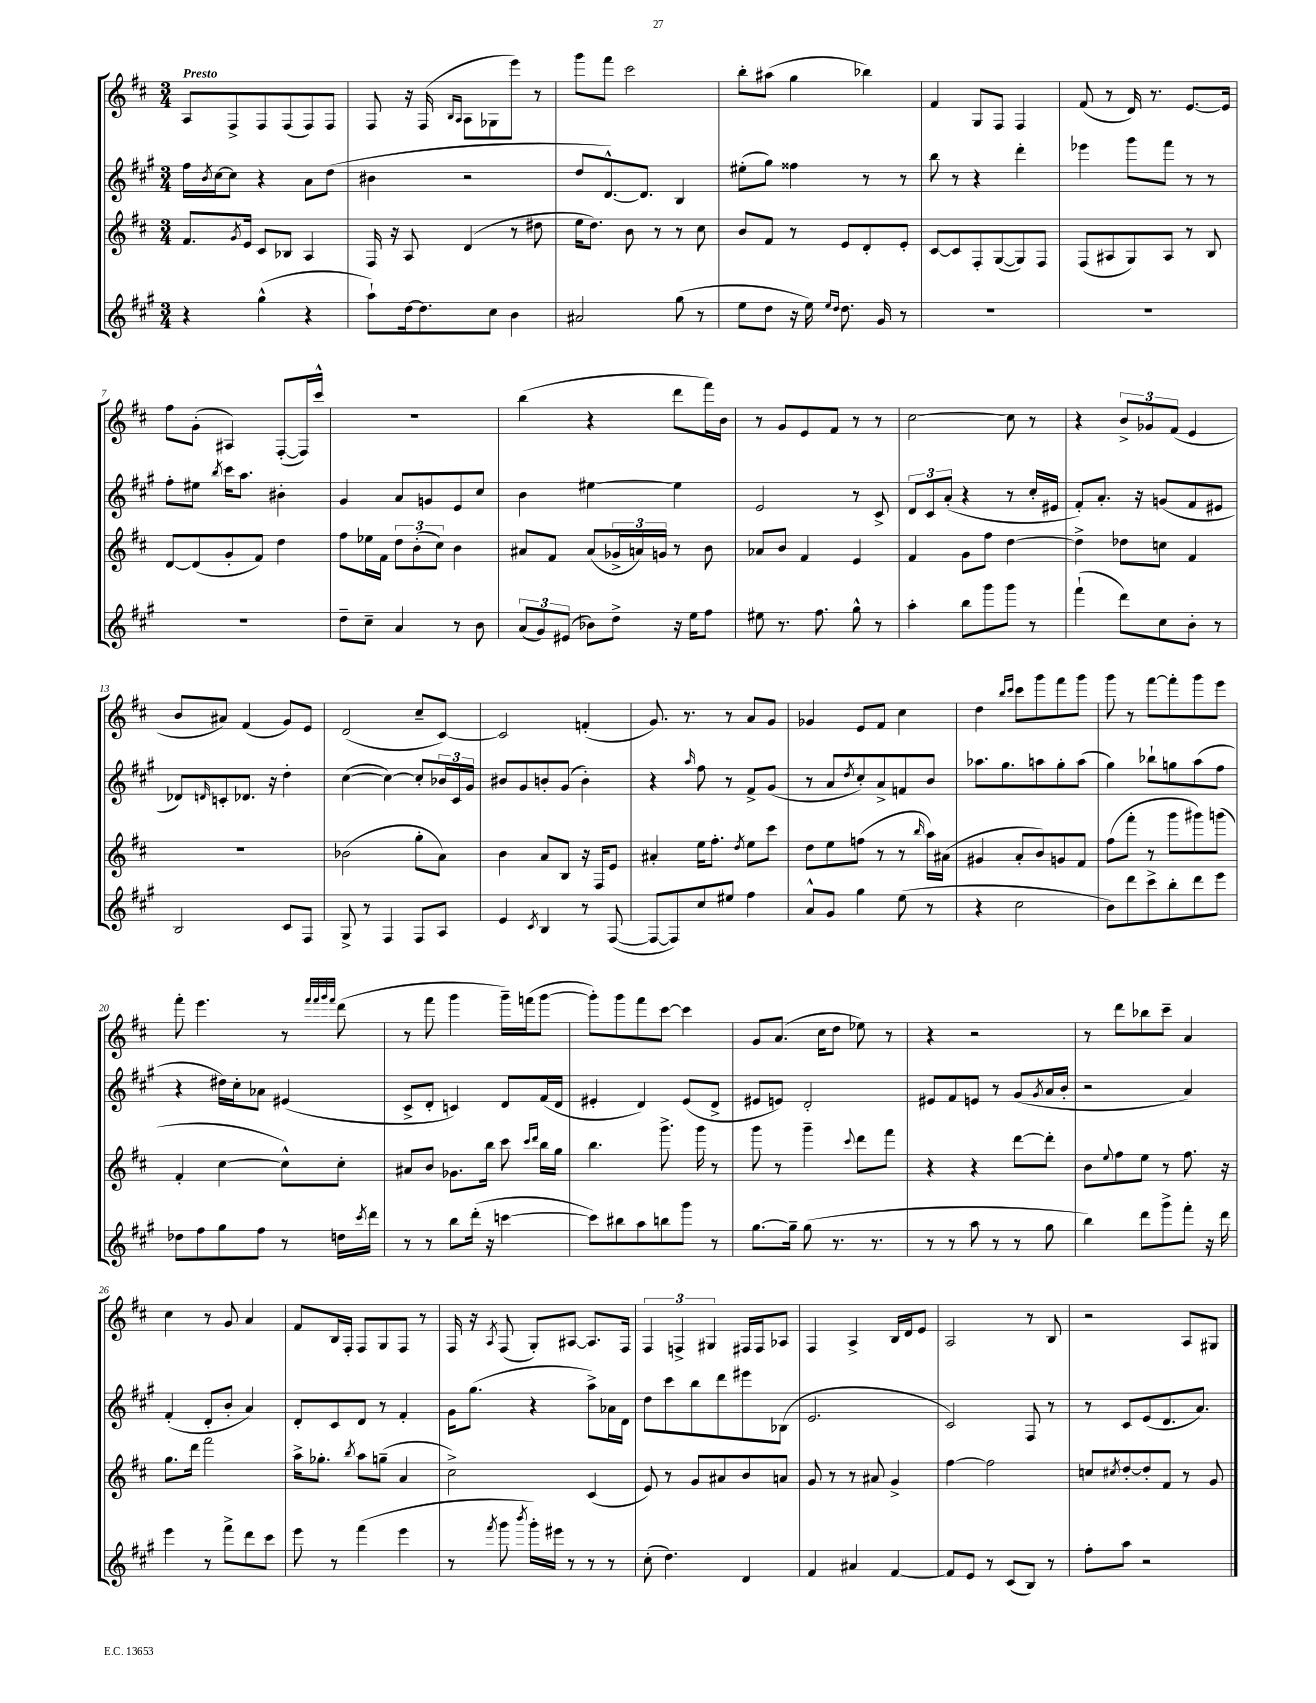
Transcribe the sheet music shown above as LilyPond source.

<<
\new StaffGroup <<
\new Staff = "s0" {
    \clef treble \key d \major \numericTimeSignature \time 3/4 \tempo "Presto"
    a8 fis8-> fis8 fis8( fis8) fis8 |
    fis8 r16 fis16( \grace { b16 a16 } a8 ges8 e'''8) r8 |
    g'''8 fis'''8 cis'''2 |
    b''8-. ais''8( g''4 bes''4) |
    fis'4 g8 fis8 fis4 |
    fis'8( r8 d'16) r8. e'8.~ e'16 |
    fis''8 g'8-.( ais4) fis8~-.( fis16) cis'''16-^ |
    R2. |
    b''4( r4 d'''8 fis'''16) b'16 |
    r8 g'8 e'8 fis'8 r8 r8 |
    cis''2~ cis''8 r8 |
    r4 \tuplet 3/2 { b'8-> ges'8 fis'8( } e'4 |
    b'8 ais'8) fis'4( g'8) e'8 |
    d'2( cis''8-- cis'8~) |
    cis'2 f'4-.( |
    g'8.) r8. r8 a'8 g'8 |
    ges'4 e'8 fis'8 cis''4 |
    d''4 \grace { b''16 cis'''16 } cis'''8 g'''8 fis'''8 g'''8 |
    g'''8 r8 fis'''8~ fis'''8-. g'''8 e'''8 |
    fis'''8-. e'''4. r8 \grace { fis'''32 fis'''32 g'''32 fis'''32 } d'''8( |
    r8 fis'''8 g'''4 g'''16--) f'''16( g'''8~ |
    g'''8-.) g'''8 fis'''8 cis'''8~ cis'''4 |
    g'8 a'8.( cis''16 d''8 ees''8) r8 |
    r4 r2 |
    r8 d'''8 bes''8 cis'''8-- a'4 |
    cis''4 r8 g'8 a'4 |
    fis'8 b16 fis16-. fis8 g8 fis8 r8 |
    fis16 r16 \acciaccatura { a8 } fis8( g8-.) ais8~ ais8. fis16 |
    \tuplet 3/2 { fis4 f4-> gis4 } fis16 fis16 aes8 |
    fis4 a4-> b16 d'16 e'8 |
    a2 r8 b8 |
    r2 a8 gis8 \bar "|." |
}
\new Staff = "s1" {
    \clef treble \key a \major \numericTimeSignature \time 3/4
    fis''16 \acciaccatura { b'8 } cis''16~ cis''8 r4 a'8 d''8( |
    bis'4 r2 |
    d''8 d'8.~-^) d'8. b4 |
    eis''8-.( gis''8) fisis''4 r8 r8 |
    b''8 r8 r4 d'''4-. |
    ees'''4 gis'''8 fis'''8 r8 r8 |
    fis''8-. eis''8 \acciaccatura { b''8 } cis'''16 a''8. bis'4-. |
    gis'4 a'8 g'8 e'8 cis''8 |
    b'4 eis''4~ eis''4 |
    e'2 r8 cis'8-> |
    \tuplet 3/2 { d'8 cis'8 a'8-.( } r4 r8 cis''16-. eis'16 |
    fis'8-.) a'8.-. r16 g'8( fis'8 eis'8 |
    des'8) \grace { d'16 } c'8-. des'8. r16 d''4-. |
    cis''4~( cis''4~) cis''8-. \tuplet 3/2 { bes'16 cis'16 gis'16 } |
    bis'8 gis'8 b'8-. gis'8( b'4-.) |
    r4 \grace { a''16 } fis''8 r8 fis'8-> gis'8( |
    r8 a'8 \acciaccatura { d''8 } cis''8-.) a'8-> f'8 b'8 |
    aes''8. gis''8. a''8 gis''8-. a''8( |
    gis''4) bes''8-! g''8 a''8( fis''8 |
    r4 dis''16) cis''16-. aes'8 eis'4( |
    cis'8-> d'8-. c'4) d'8 fis'16( d'16 |
    eis'4-. d'4) eis'8( d'8-> |
    eis'8 e'8) d'2-. |
    eis'8 fis'8 e'8 r8 gis'8( \acciaccatura { gis'8 } a'16 b'16-. |
    r2 a'4) |
    fis'4-.( d'8-. b'8-. a'4) |
    d'8-. cis'8 d'8 r8 fis'4-. |
    gis'16 gis''8.( r4 a''8->) aes'16 d'16 |
    d''8 cis'''8 b''8 d'''8 eis'''8 bes8( |
    e'2. |
    cis'2) fis8 r8 |
    r8 cis'8 e'8( d'8. a'8.) \bar "|." |
}
\new Staff = "s2" {
    \clef treble \key d \major \numericTimeSignature \time 3/4
    fis'8. \acciaccatura { g'8 } e'16 cis'8 bes8 a4 |
    fis16 r16 a8 d'4( r8 dis''8 |
    e''16 d''8.) b'8 r8 r8 cis''8 |
    b'8 fis'8 r8 e'8 d'8-. e'8-. |
    cis'8~ cis'8 fis8-. g8~( g8) fis8 |
    fis8( ais8 g8) ais8 r8 b8 |
    d'8~ d'8( g'8-. fis'8) d''4 |
    fis''8 ees''16 fis'16 \tuplet 3/2 { d''8 b'8-.( cis''8) } b'4 |
    ais'8 fis'8 ais'8( \tuplet 3/2 { ges'16-> a'16) g'16 } r8 b'8 |
    aes'8 b'8 fis'4 e'4 |
    fis'4 g'8 fis''8 d''4~ |
    d''4-> des''8 c''8 fis'4 |
    R2. |
    bes'2( g''8-. a'8) |
    b'4 a'8 b8 r16 fis16 e'8 |
    ais'4-. e''16 fis''8.-. \acciaccatura { d''8 } e''8 cis'''8 |
    d''8 e''8 f''8( r8 r8 \grace { b''16 } a''16) ais'16( |
    gis'4 a'8-. b'8) g'8 fis'8 |
    fis''8( fis'''8-. r8 g'''8 gis'''8) g'''8( |
    fis'4-. cis''4~ cis''8-^) cis''8-. |
    ais'8 b'8 ges'8. b''16 cis'''8 \grace { cis'''16 d'''16 } b''16 g''16 |
    b''4. g'''8.-> g'''16 r8 |
    g'''8 r8 g'''4-- \appoggiatura { cis'''8 } d'''8 fis'''8 |
    r4 r4 d'''8~ d'''8-. |
    b'8 \appoggiatura { e''8 } fis''8 e''8 r8 fis''8. r16 |
    g''8. d'''16 fis'''2 |
    a''16-> ges''8.-. \acciaccatura { b''8 } a''8 g''8--( a'4 |
    cis''2->) cis'4( |
    e'8) r8 g'8 ais'8 b'8 a'8 |
    g'8 r8 r8 ais'8 g'4-> |
    fis''4~ fis''2 |
    c''8 \acciaccatura { cis''8 } d''8~-. d''8-. fis'8 r8 g'8 \bar "|." |
}
\new Staff = "s3" {
    \clef treble \key a \major \numericTimeSignature \time 3/4
    r4 gis''4-^( r4 |
    a''8-!) d''16~ d''8. cis''8 b'4 |
    ais'2 gis''8( r8 |
    e''8 d''8 r16 e''16) \grace { e''16 d''16 } d''8. gis'16 r8 |
    R2. |
    R2. |
    R2. |
    d''8-- cis''8-- a'4 r8 b'8 |
    \tuplet 3/2 { a'8( gis'8) eis'8( } bes'8) d''8-> r16 e''16 fis''8 |
    eis''8 r8. fis''8. gis''8-^ r8 |
    a''4-. b''8 gis'''8 gis'''8 r8 |
    fis'''4-!( d'''8) cis''8 b'8-. r8 |
    b2 cis'8 fis8 |
    gis8-> r8 fis4 fis8 a8 |
    e'4 \acciaccatura { cis'8 } b4 r8 fis8~( |
    fis8~ fis8) cis''8 eis''8 fis''4 |
    a'8-^ gis'8 gis''4 e''8( r8 |
    r4 cis''2 |
    b'8) d'''8 cis'''8-> b''8-. d'''8 e'''8 |
    des''8 fis''8 gis''8 fis''8 r8 d''16 \acciaccatura { cis'''8 } d'''16 |
    r8 r8 b''8 d'''16-.( r16 c'''4~ |
    c'''8) bis''8 a''8 b''8 gis'''8 r8 |
    gis''8.~ gis''16-- gis''8( r8. r8. |
    r8 r8 a''8 r8 r8 gis''8 |
    b''4) d'''8 gis'''8-> fis'''8-. r16 d'''16 |
    e'''4 r8 fis'''8-> d'''8 cis'''8 |
    e'''8 r8 fis'''4( e'''4 |
    r8 \acciaccatura { fis'''8 } gis'''8 \acciaccatura { b'''8 } gis'''16-.) eis'''16 r8 r8 r8 |
    cis''8-.( d''4.) d'4 |
    fis'4 ais'4 fis'4~ |
    fis'8 e'8 r8 cis'8( b8) r8 |
    fis''8-. a''8 r2 \bar "|." |
}
>>
>>
